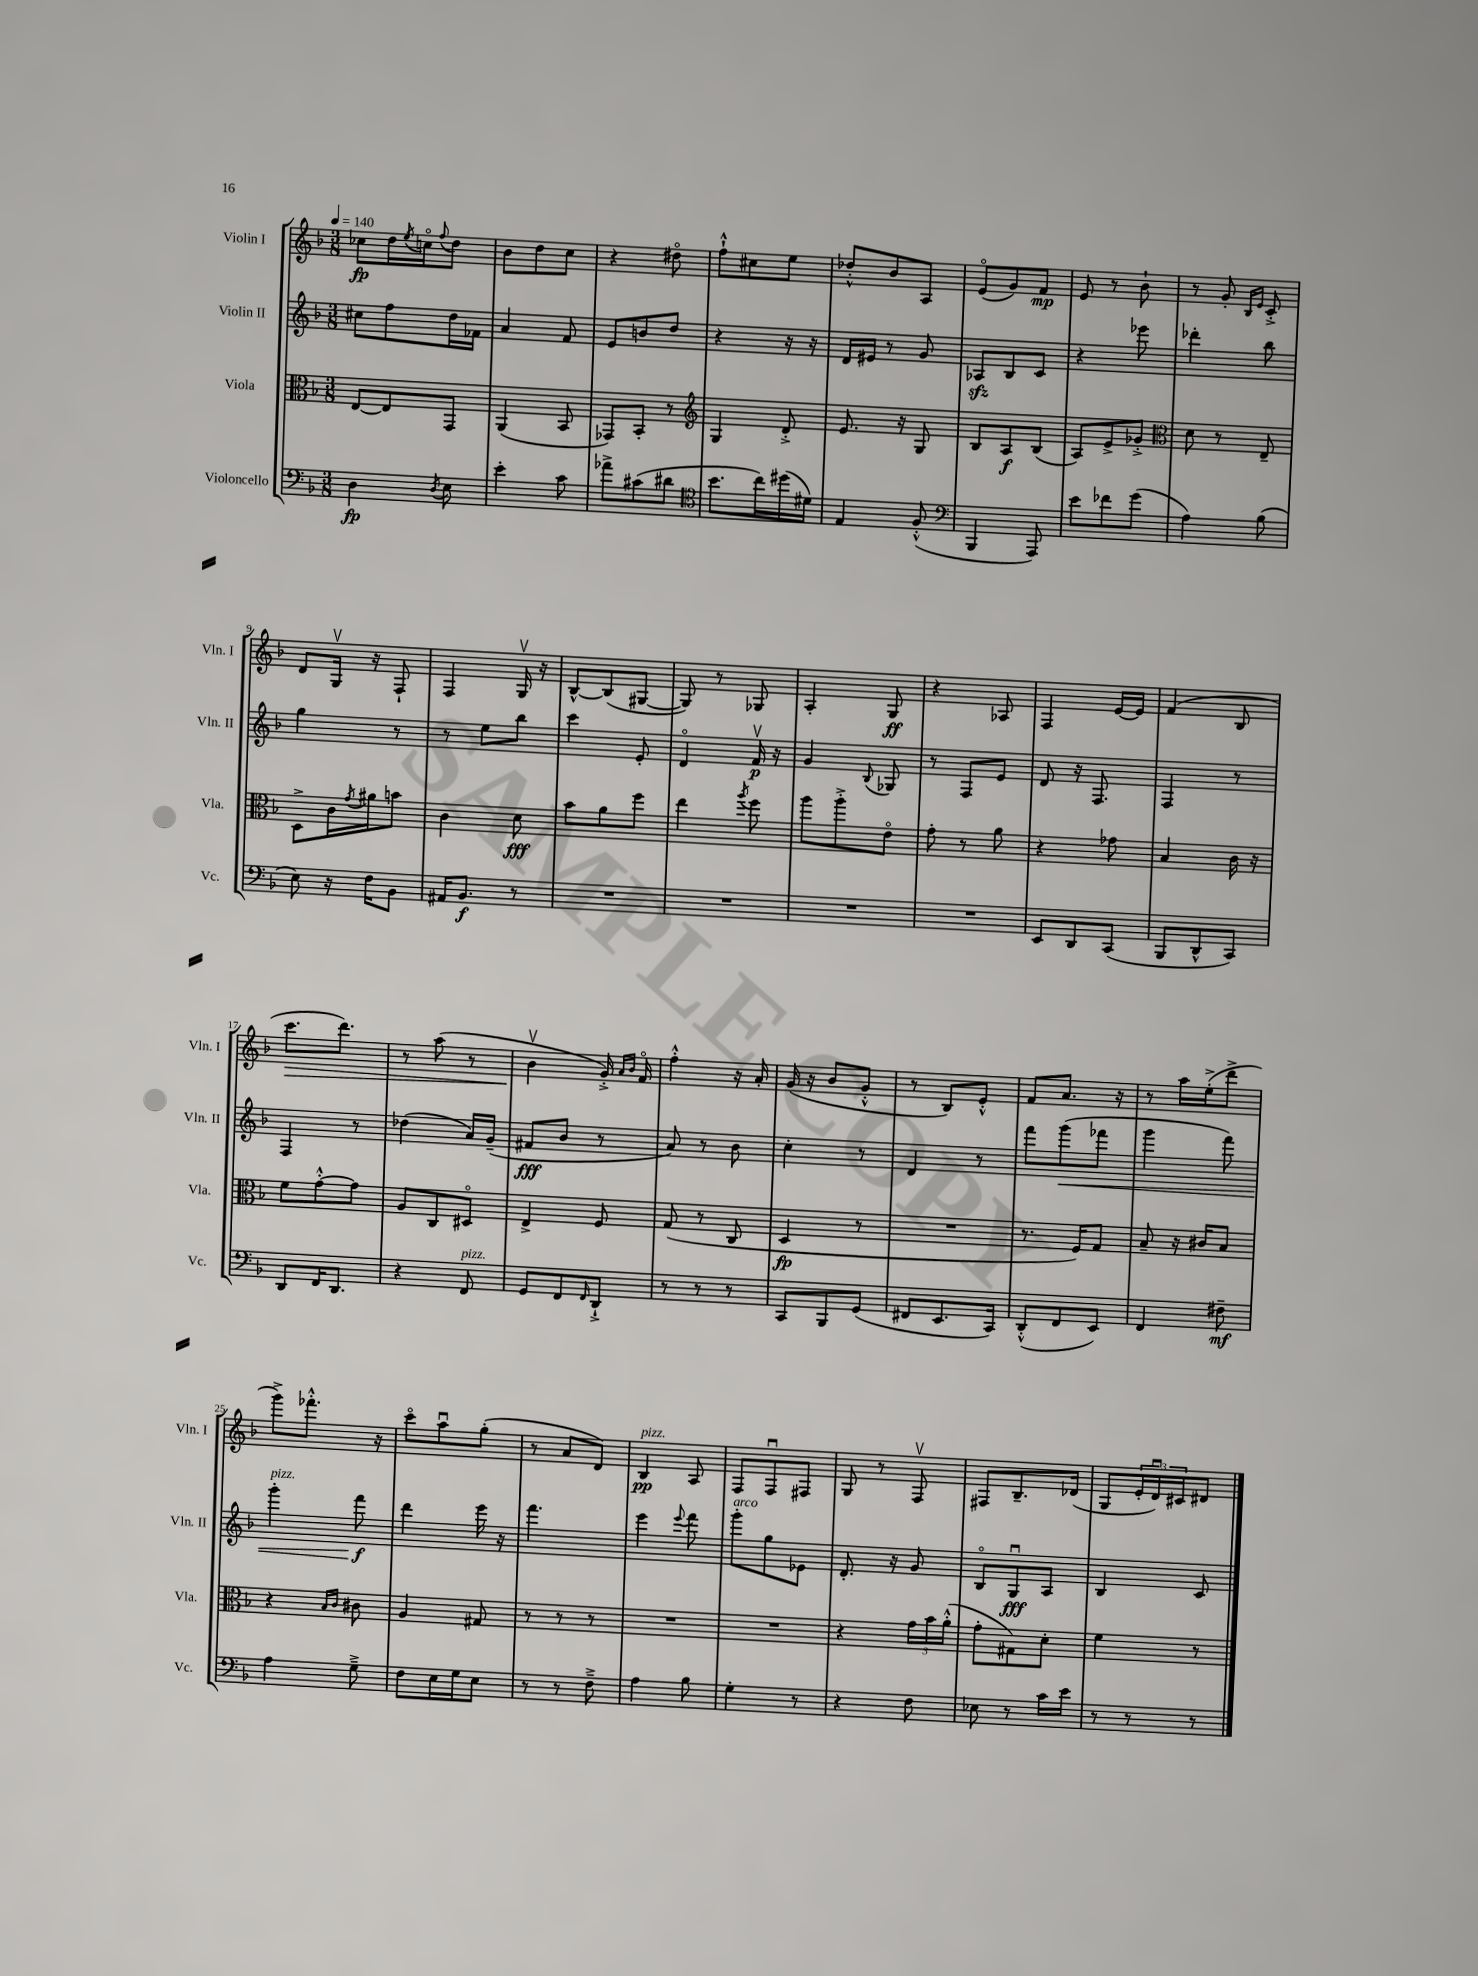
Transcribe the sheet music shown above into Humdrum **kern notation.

**kern	**dynam	**kern	**dynam	**kern	**dynam	**kern	**dynam
*part4	*part4	*part3	*part3	*part2	*part2	*part1	*part1
*staff4	*staff4	*staff3	*staff3	*staff2	*staff2	*staff1	*staff1
*I"Violoncello	*	*I"Viola	*	*I"Violin II	*	*I"Violin I	*
*I'Vc.	*	*I'Vla.	*	*I'Vln. II	*	*I'Vln. I	*
*clefF4	*	*clefC3	*	*clefG2	*	*clefG2	*
*k[b-]	*	*k[b-]	*	*k[b-]	*	*k[b-]	*
*M3/8	*	*M3/8	*	*M3/8	*	*M3/8	*
*MM140	*	*MM140	*	*MM140	*	*MM140	*
=1	=1	=1	=1	=1	=1	=1	=1
4D\	fp	[8E/L	.	8cc#X\L	.	8cc-X\L	fp
.	.	8E/]	.	8ff\	.	16dd\L	.
.	.	.	.	.	.	8qee/	.
.	.	.	.	.	.	16ccn\J	.
8qD/	.	.	.	.	.	8qqff/	.
8E\	.	8GG/J	.	16dd\L	.	8dd\J	.
.	.	.	.	16f-X\JJ	.	.	.
=2	=2	=2	=2	=2	=2	=2	=2
4e'\	.	(4AA/	.	4a/	.	8b-\L	.
.	.	.	.	.	.	8dd\	.
8c\	.	8BB-/	.	8f/	.	8cc\J	.
=3	=3	=3	=3	=3	=3	=3	=3
8a-X^\L	.	8GG-X/L)	.	8e/L	.	4r	.
(8c#X\	.	8BB-'/J	.	8bn/	.	.	.
8d#X\J	.	8r	.	8dd/J	.	8dd#X\	.
=4	=4	=4	=4	=4	=4	=4	=4
*clefC4	*	*clefG2	*	*	*	*	*
8.b-\L	.	4G/	.	4r	.	8ff`^^\L	.
.	.	.	.	.	.	8cc#X\	.
16cc\L)	.	.	.	.	.	.	.
(16dd#X\	.	8d'^/	.	16r	.	8ee\J	.
16d#X\JJ)	.	.	.	16r	.	.	.
=5	=5	=5	=5	=5	=5	=5	=5
4E/	.	8.e/	.	16d/LL	.	8dd-X'^^/L	.
.	.	.	.	16e#X/JJ	.	.	.
.	.	.	.	8r	.	8b-/	.
.	.	16r	.	.	.	.	.
(8F'^^/	.	8G/	.	8g/	.	8A/J	.
=6	=6	=6	=6	=6	=6	=6	=6
*clefF4	*	*	*	*	*	*	*
4BBB-/	.	8B-/L	.	8A-Xzz/L	.	(8e/L	.
.	.	8A/	f	8B-/	.	8g/)	.
8AAA/)	.	(8B-/J	.	8c/J	.	8f/J	mp
=7	=7	=7	=7	=7	=7	=7	=7
8e\L	.	8A/L)	.	4r	.	8e/	.
8f-X\	.	8e^/	.	.	.	8r	.
(8g\J	.	8g-X'^/J	.	8eee-X\	.	8b-`\	.
=8	=8	=8	=8	=8	=8	=8	=8
*	*	*clefC3	*	*	*	*	*
4A\)	.	8d\	.	4ddd-X'\	.	8r	.
.	.	8r	.	.	.	8g'/	.
.	.	.	.	.	.	16qqB-/LL	.
.	.	.	.	.	.	16qqe/JJ	.
(8B-\	.	8E~/	.	8bb-\	.	8c'^/	.
!!LO:LB:g=z
=9	=9	=9	=9	=9	=9	=9	=9
8E\)	.	8D^\L	.	4gg\	.	8d/L	.
16r	.	16c\L	.	.	.	16Gv/Jk	.
.	.	8qg/	.	.	.	.	.
16F\KL	.	16a#X\J	.	.	.	16r	.
8BB-\J	.	8bn\J	.	8r	.	8F`/	.
=10	=10	=10	=10	=10	=10	=10	=10
16AA#X/KL	.	4c\	.	8r	.	4F/	.
8.BB-/J	f	.	.	.	.	.	.
.	.	.	.	8ee\L	.	.	.
8r	.	8d\	fff	8bb-\J	.	16Gv/	.
.	.	.	.	.	.	16r	.
=11	=11	=11	=11	=11	=11	=11	=11
4.r	.	8b-\L	.	4ccc\	.	[8B-^^/L	.
.	.	8a\	.	.	.	(8B-/]	.
.	.	8ff\J	.	8e'/	.	[8G#X/J	.
=12	=12	=12	=12	=12	=12	=12	=12
4.r	.	4ee\	.	4d/	.	8G#/])	.
.	.	.	.	.	.	8r	.
.	.	8qaa/	.	.	.	.	.
.	.	8ff\	.	16fv/	p	8G-X/	.
.	.	.	.	16r	.	.	.
=13	=13	=13	=13	=13	=13	=13	=13
4.r	.	8aa\L	.	4g/	.	4A'/	.
.	.	8aa'^\	.	.	.	.	.
.	.	.	.	8qqB-/	.	.	.
.	.	8e\J	.	8G-X/	.	8G/	ff
=14	=14	=14	=14	=14	=14	=14	=14
4.r	.	8g'\	.	8r	.	4r	.
.	.	8r	.	8F/L	.	.	.
.	.	8a\	.	8e/J	.	8A-X/	.
=15	=15	=15	=15	=15	=15	=15	=15
8EE/L	.	4r	.	8d/	.	4F/	.
8DD/	.	.	.	16r	.	.	.
.	.	.	.	8.F/	.	.	.
(8CC/J	.	8g-X\	.	.	.	[16e/LL	.
.	.	.	.	.	.	16e/JJ]	.
=16	=16	=16	=16	=16	=16	=16	=16
8BBB-/L	.	4B-/	.	4F/	.	(4f/	.
8DD^^/	.	.	.	.	.	.	.
8CC/J)	.	16c\	.	8r	.	8B-/	.
.	.	16r	.	.	.	.	.
!!LO:LB:g=z
=17	=17	=17	=17	=17	=17	=17	=17
!	!	!	!	!	!	!	!LO:HP:b
8DD/L	.	8f\L	.	4F/	.	8.ccc\L	>
16FF/K	.	[8g'^^\	.	.	.	.	.
8.DD/J	.	.	.	.	.	8.ddd\J)	.
.	.	8g\J]	.	8r	.	.	.
=18	=18	=18	=18	=18	=18	=18	=18
4r	.	8A/L	.	(4dd-X\	.	8r	.
.	.	8C/	.	.	.	(8aa\	.
!LO:TX:a:i:t=pizz.	!	!	!	!	!	!	!
8FF/	.	8D#X/J	.	16a/LL)	.	8r	.
.	.	.	.	(16g~/JJ	.	.	.
=19	=19	=19	=19	=19	=19	=19	=19
8GG/L	.	4E^/	.	8f#X/L	fff	4b-v\	.
8FF/	.	.	.	8b-/J	.	.	.
16qqFF/	.	.	.	.	.	.	.
8DD`^/J	.	8F/	.	8r	.	16g'^/)	]
.	.	.	.	.	.	16qqa/LL	.
.	.	.	.	.	.	16qqb-/JJ	.
.	.	.	.	.	.	16f/	.
=20	=20	=20	=20	=20	=20	=20	=20
8r	.	(8G/	.	8a/)	.	4ff'^^\	.
8r	.	8r	.	8r	.	.	.
8r	.	8C/	.	8b-\	.	16r	.
.	.	.	.	.	.	16a'/	.
=21	=21	=21	=21	=21	=21	=21	=21
8CC/L	.	4D/	fp	4cc'\	.	(16g/	.
.	.	.	.	.	.	16r	.
8BBB-/	.	.	.	.	.	8b-/L	.
(8GG/J	.	8r	.	8r	.	8g'^^/J	.
=22	=22	=22	=22	=22	=22	=22	=22
8FF#X/L	.	4.r	.	4d/	.	8r	.
8.EE/	.	.	.	.	.	8B-/L)	.
.	.	.	.	8r	.	8e'^^/J	.
16CC/Jk)	.	.	.	.	.	.	.
=23	=23	=23	=23	=23	=23	=23	=23
(8DD'^^/L	.	8.r	.	8fff\L	.	8f/L	.
!	!	!	!	!	!LO:HP:b	!	!
8FF/	.	.	.	(8ggg\	<	8.a/J	.
.	.	16F/KL)	.	.	.	.	.
8EE/J)	.	8G/J	.	8fff-X\J	.	.	.
.	.	.	.	.	.	16r	.
=24	=24	=24	=24	=24	=24	=24	=24
4FF/	.	8B-~/	.	4ggg\	.	8r	.
.	.	16r	.	.	.	16aa\LL	.
.	.	16c#X/KL	.	.	.	(16ee'^\J	.
8F#X~\	mf	8B-/J	.	8fff\)	.	8ddd^\J	.
!!LO:LB:g=z
=25	=25	=25	=25	=25	=25	=25	=25
!	!	!	!	!LO:TX:a:i:t=pizz.	!	!	!
4A\	.	4r	.	4ggg'\	.	8ggg^\L)	.
.	.	.	.	.	.	8.fff-X'^^\J	.
.	.	16qqB-/LL	.	.	.	.	.
.	.	16qqc/JJ	.	.	.	.	.
8G~^\	.	8c#X\	.	8fff\	f	.	.
.	.	.	.	.	.	16r	.
.	.	.	.	.	[	.	.
=26	=26	=26	=26	=26	=26	=26	=26
8F\L	.	4A/	.	4ddd\	.	8ccc\L	.
16E\L	.	.	.	.	.	8aau\	.
16G\J	.	.	.	.	.	.	.
8E\J	.	8G#X/	.	16eee\	.	(8gg'\J	.
.	.	.	.	16r	.	.	.
=27	=27	=27	=27	=27	=27	=27	=27
8r	.	8r	.	4.fff\	.	8r	.
8r	.	8r	.	.	.	8a/L	.
8F~^\	.	8r	.	.	.	8d/J)	.
=28	=28	=28	=28	=28	=28	=28	=28
!	!	!	!	!	!	!LO:TX:a:i:t=pizz.	!
4A\	.	4.r	.	4eee\	.	4B-/	pp
.	.	.	.	8qqeee/	.	.	.
8B-\	.	.	.	8fff\	.	8A/	.
=29	=29	=29	=29	=29	=29	=29	=29
!	!	!	!	!LO:TX:a:i:t=arco	!	!	!
4G'\	.	4.r	.	8ggg'\L	.	8F/L	.
.	.	.	.	8gg\	.	8Fu/	.
8r	.	.	.	8e-X\J	.	8F#X/J	.
=30	=30	=30	=30	=30	=30	=30	=30
4r	.	4r	.	8.d'/	.	8G/	.
.	.	.	.	.	.	8r	.
.	.	.	.	16r	.	.	.
8F\	.	24g\LL	.	8g/	.	8Fv/	.
.	.	24b-\	.	.	.	.	.
.	.	(24a'^^\JJ	.	.	.	.	.
=31	=31	=31	=31	=31	=31	=31	=31
8E-X\	.	8g'\L	.	8B-/L	.	8F#X/L	.
8r	.	8G#X\)	.	8Gu/	fff	8.B-~/	.
16c\LL	.	8d'\J	.	8A/J	.	.	.
16e\JJ	.	.	.	.	.	(16d-X/Jk	.
=32	=32	=32	=32	=32	=32	=32	=32
8r	.	4f\	.	4B-/	.	8G/L	.
8r	.	.	.	.	.	24e'/L	.
.	.	.	.	.	.	24du/)	.
.	.	.	.	.	.	24c#X/J	.
8r	.	8r	.	8c/	.	8d#X/J	.
==	==	==	==	==	==	==	==
*-	*-	*-	*-	*-	*-	*-	*-
